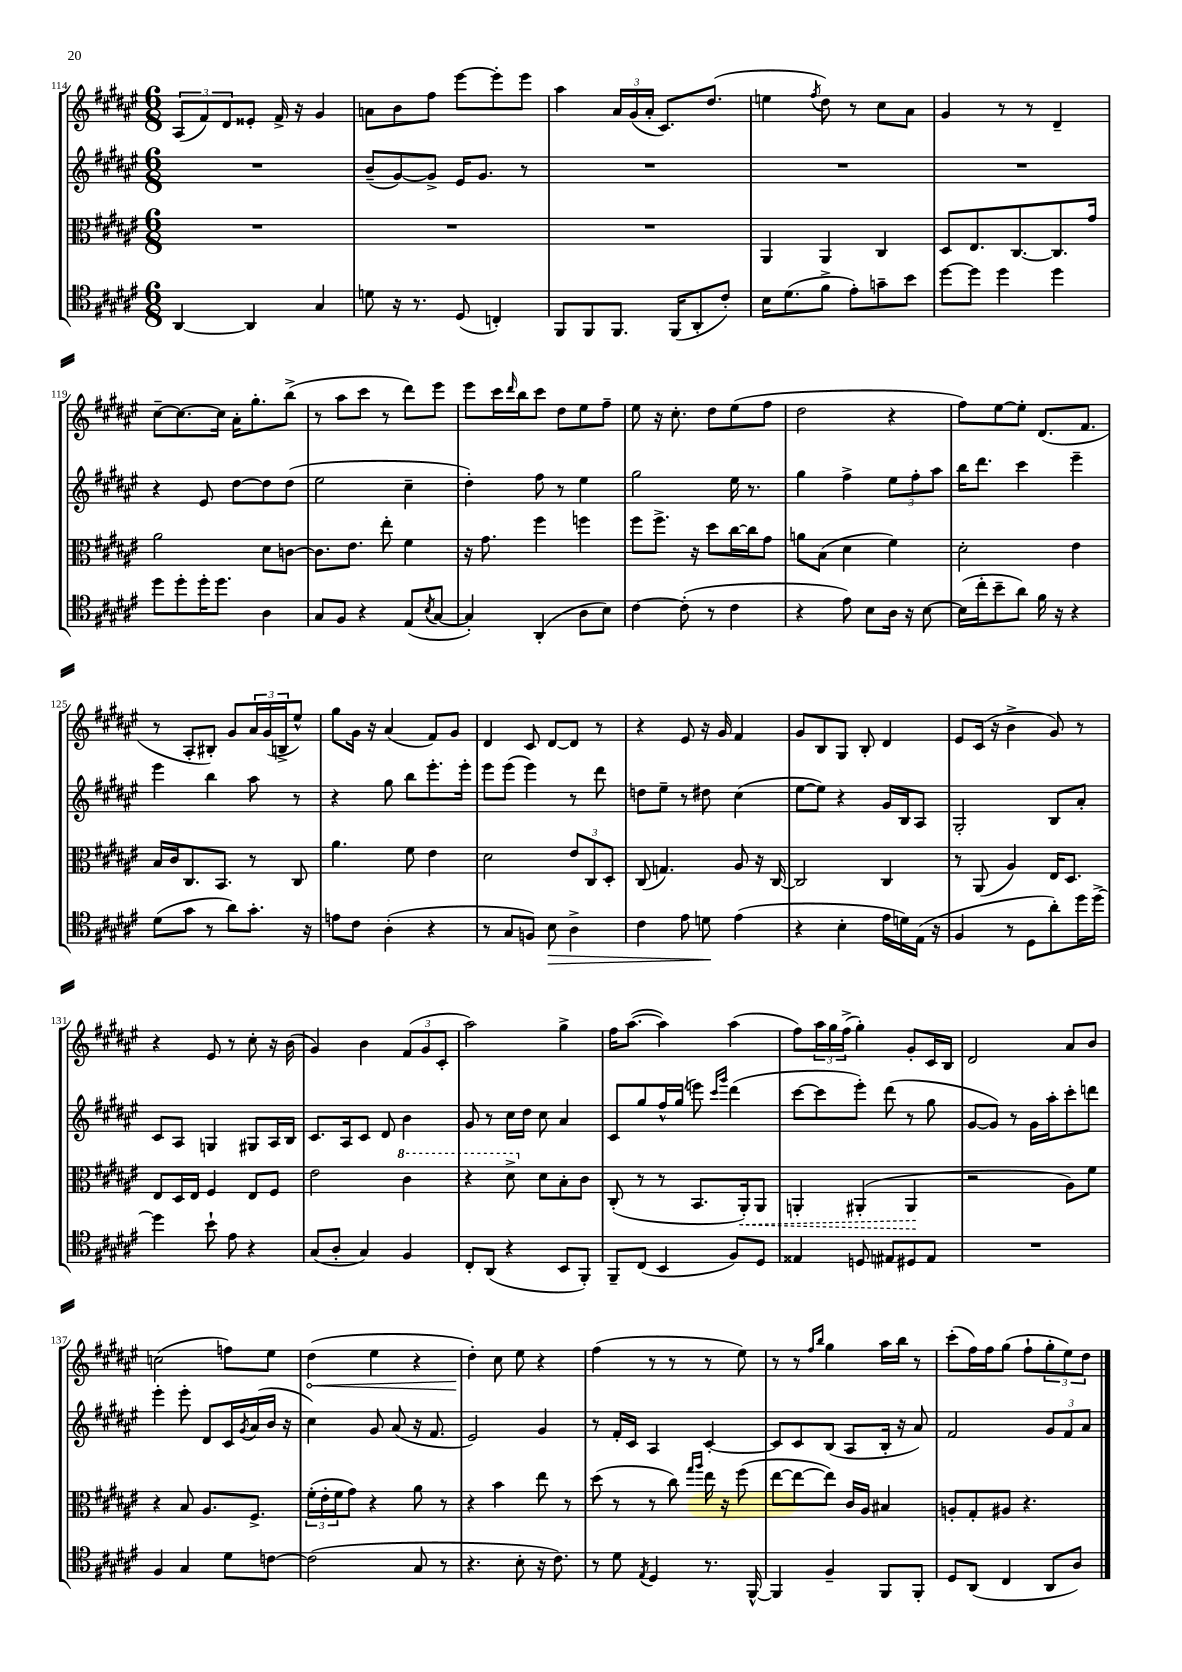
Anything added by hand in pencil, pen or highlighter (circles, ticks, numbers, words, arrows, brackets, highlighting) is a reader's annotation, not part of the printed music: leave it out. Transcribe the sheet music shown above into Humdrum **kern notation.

**kern	**kern	**kern	**kern
*staff4	*staff3	*staff2	*staff1
*clefC4	*clefC3	*clefG2	*clefG2
*k[f#c#g#d#a#e#]	*k[f#c#g#d#a#e#]	*k[f#c#g#d#a#e#]	*k[f#c#g#d#a#e#]
*M6/8	*M6/8	*M6/8	*M6/8
[4AA#	2.r	2.r	(12A#
.	.	.	12f#)
.	.	.	12d#
4AA#]	.	.	8e##'
.	.	.	16f#^
.	.	.	16r
4G#	.	.	4g#
=	=	=	=
8d	2.r	(8b~	8a
16r	.	[8g#)	8b
8.r	.	.	.
.	.	8g#^]	8ff#
(8D#	.	16e#	[8eee#
.	.	8.g#	.
4C')	.	.	8eee#']
.	.	8r	8eee#
=	=	=	=
8FF#	2.r	2.r	4aa#
8FF#	.	.	.
8.FF#	.	.	24a#
.	.	.	(24g#
.	.	.	24a#'
.	.	.	8.c#)
(16FF#	.	.	.
8AA#'	.	.	.
.	.	.	(8.dd#
8c#')	.	.	.
=	=	=	=
16B	4AA#	2.r	4ee
(8.d#	.	.	.
.	.	.	8qff#
8f#^	4AA#	.	8dd#)
8e#')	.	.	8r
8g~	4C#	.	8cc#
8b	.	.	8a#
=	=	=	=
[8dd#	8D#	2.r	4g#
8dd#]	8.E#	.	.
4dd#	.	.	8r
.	[8.C#	.	.
.	.	.	8r
4dd#	8.C#]	.	4d#~
.	16g#	.	.
=	=	=	=
8dd#	2a#	4r	[8cc#~
8dd#'	.	.	8.cc#_
16dd#'	.	8e#	.
8.dd#	.	.	16cc#]
.	.	[8dd#	16a#'
.	.	.	8.gg#'
4A#	8d#	8dd#]	.
.	[8c	(8dd#	(8bb^
=	=	=	=
8G#	8.c]	2ee#	8r
8F#	.	.	8aa#
.	8.e#	.	.
4r	.	.	8ccc#
.	8ee#'	.	8r
(8E#	4f#	4cc#~	8ddd#)
8qB	.	.	.
[8G#	.	.	8eee#
=	=	=	=
4G#'])	16r	4dd#')	8eee#
.	8.g#	.	.
.	.	.	16ccc#
.	.	.	16qqddd#
.	.	.	16bb
(4AA#'	4ff#	8ff#	8ccc#
.	.	8r	8dd#
8A#	4ff	4ee#	8ee#
8B)	.	.	8ff#~
=	=	=	=
[4c#	8ff#	2gg#	8ee#
.	8.ff#^	.	16r
.	.	.	8.cc#'
(8c#']	.	.	.
.	16r	.	.
8r	8dd#	.	8dd#
4c#	[16cc#	16ee#	(8ee#
.	16cc#]	8.r	.
.	8g#	.	8ff#
=	=	=	=
4r	8a	4gg#	2dd#
.	(8B	.	.
8e#)	4d#	4ff#^	.
8B	.	.	.
16A#	4f#)	12ee#	4r
16r	.	.	.
.	.	12ff#'	.
[8B	.	.	.
.	.	12aa#	.
=	=	=	=
(16B]	2d#'	16bb	8ff#)
16cc#'	.	8.ddd#	.
8b~	.	.	[8ee#
8a#)	.	4ccc#	8ee#']
16f#	.	.	(8.d#
16r	.	.	.
4r	4e#	4eee#~	.
.	.	.	8.f#
=	=	=	=
(8d#	16B	4eee#	8r
.	16c#	.	.
8g#	8.C#	.	8A#'
8r	.	4bb	8B#')
.	8.BB	.	.
8a#)	.	.	8g#
8.g#'	8r	8aa#	24a#
.	.	.	(24g#
.	.	.	24B^
.	8C#	8r	8ee#^^)
16r	.	.	.
=	=	=	=
8e	4.a#	4r	8gg#
8c#	.	.	16g#
.	.	.	16r
(4A#'	.	8gg#	(4a#
.	8f#	8bb	.
4r	4e#	8.eee#'	8f#)
.	.	.	8g#
.	.	16eee#'	.
=	=	=	=
8r	2d#	8eee#	4d#
8G#	.	(8eee#	.
8F)	.	4eee#)	8c#
8B	.	.	[8d#
4A#^	12e#	8r	8d#]
.	12C#	.	.
.	.	8ddd#	8r
.	12D#'	.	.
=	=	=	=
4c#	(8C#	8dd	4r
.	4.G)	8ee#~	.
8e#	.	8r	8e#
8d	.	8dd#	16r
.	.	.	16g#
(4e#	8A#	(4cc#	4f#
.	16r	.	.
.	[16C#	.	.
=	=	=	=
4r	2C#]	[8ee#	8g#
.	.	8ee#])	8B
4B'	.	4r	8G#
.	.	.	8B'
16e#	4C#	16g#	4d#
16d)	.	16B	.
(16E#	.	8A#	.
16r	.	.	.
=	=	=	=
4F#	8r	2G#'	8e#
.	(8AA#	.	(16c#
.	.	.	16r
8r	4A#)	.	4b^
8D#	.	.	.
8a#')	16E#	8B	8g#)
.	8.D#	.	.
16dd#	.	8a#'	8r
[16dd#^	.	.	.
=	=	=	=
4dd#]	8E#	8c#	4r
.	16D#	8A#	.
.	16E#	.	.
8b`	4F#	4G	8e#
8e#	.	.	8r
4r	8E#	8G#	8cc#'
.	8F#	16A#	16r
.	.	16B	(16b
=	=	=	=
(8G#	2e#	8.c#	4g#)
8A#'	.	.	.
.	.	16A#	.
4G#)	.	8c#	4b
.	.	8d#	.
4F#	4cc#	4b	(12f#
.	.	.	12g#
.	.	.	12c#'
=	=	=	=
8C#'	4r	8g#	2aa#)
(8AA#	.	8r	.
4r	8dd#^	16cc#	.
.	.	16dd#	.
.	8d#	8cc#	.
8BB	8B'	4a#	4gg#^
8FF#')	8c#	.	.
=	=	=	=
8FF#~	(8C#'	8c#	16ff#
.	.	.	([8.aa#
(8C#	8r	8gg#	.
4BB	8r	16ff#^^	4aa#])
.	.	(16gg#	.
.	8.BB	8eee)	.
.	.	16qqccc#	.
.	.	16qqggg#	.
8F#)	.	(4ddd#	(4aa#
.	16AA#')	.	.
8D#	8AA#	.	.
=	=	=	=
4E##	4AA'	[8ccc#	8ff#)
.	.	8ccc#]	24aa#
.	.	.	24gg#
.	.	.	(24ff#^
8D	(4AA#'	8eee#')	4gg#')
8E#	.	(8ddd#	.
8D#	4AA#	8r	8g#'
8E#	.	8gg#	16c#
.	.	.	16B
=	=	=	=
2.r	2r	[8g#	2d#
.	.	8g#])	.
.	.	8r	.
.	.	16g#	.
.	.	16aa#'	.
.	8A#)	8ccc#'	8a#
.	8f#	8ddd	8b
=	=	=	=
4F#	4r	4eee#'	(2cc
4G#	8B	8eee#'	.
.	8.A#	8d#	.
8d#	.	16c#	8ff)
.	.	8qg#	.
.	8.F#^	(16a#	.
[8c	.	16b	8ee#
.	.	16r	.
=	=	=	=
(2c]	(24f#'	4cc#)	(4dd#
.	24e#'	.	.
.	24f#	.	.
.	8g#)	.	.
.	4r	8g#	4ee#
.	.	(8a#	.
8G#	8a#	16r	4r
.	.	8.f#	.
8r	8r	.	.
=	=	=	=
4.r	4r	2e#)	4dd#')
.	4b	.	8cc#
8B'	.	.	8ee#
16r	8ee#	4g#	4r
8.c#)	.	.	.
.	8r	.	.
=	=	=	=
8r	(8dd#	8r	(4ff#
8d#	8r	16f#'	.
.	.	16c#	.
8qE#	.	.	.
4D#	8r	4A#	8r
.	8cc#)	.	8r
.	16qqgg#	.	.
.	16qqaa#	.	.
8.r	16ee#	[4c#'	8r
.	16r	.	.
.	(8ff#	.	8ee#)
[16FF#^^	.	.	.
=	=	=	=
4FF#]	[8ee#	8c#]	8r
.	8ee#_	8c#	8r
.	.	.	16qqff#
.	.	.	16qqbb
4F#~	8ee#])	(8B	4gg#
.	16c#	8A#	.
.	16A#	.	.
8FF#	4B#	16B'	16aa#
.	.	16r	16bb
8FF#'	.	8a#)	8r
=	=	=	=
8D#	8A'	2f#	(8ccc#'
(8AA#	8G#'	.	16ff#)
.	.	.	16ff#
4C#	8A#	.	(8gg#
.	4.r	.	8ff#`
8AA#	.	12g#	12gg#'
.	.	12f#	12ee#)
8A#)	.	.	.
.	.	12a#	12dd#
==	==	==	==
*-	*-	*-	*-
